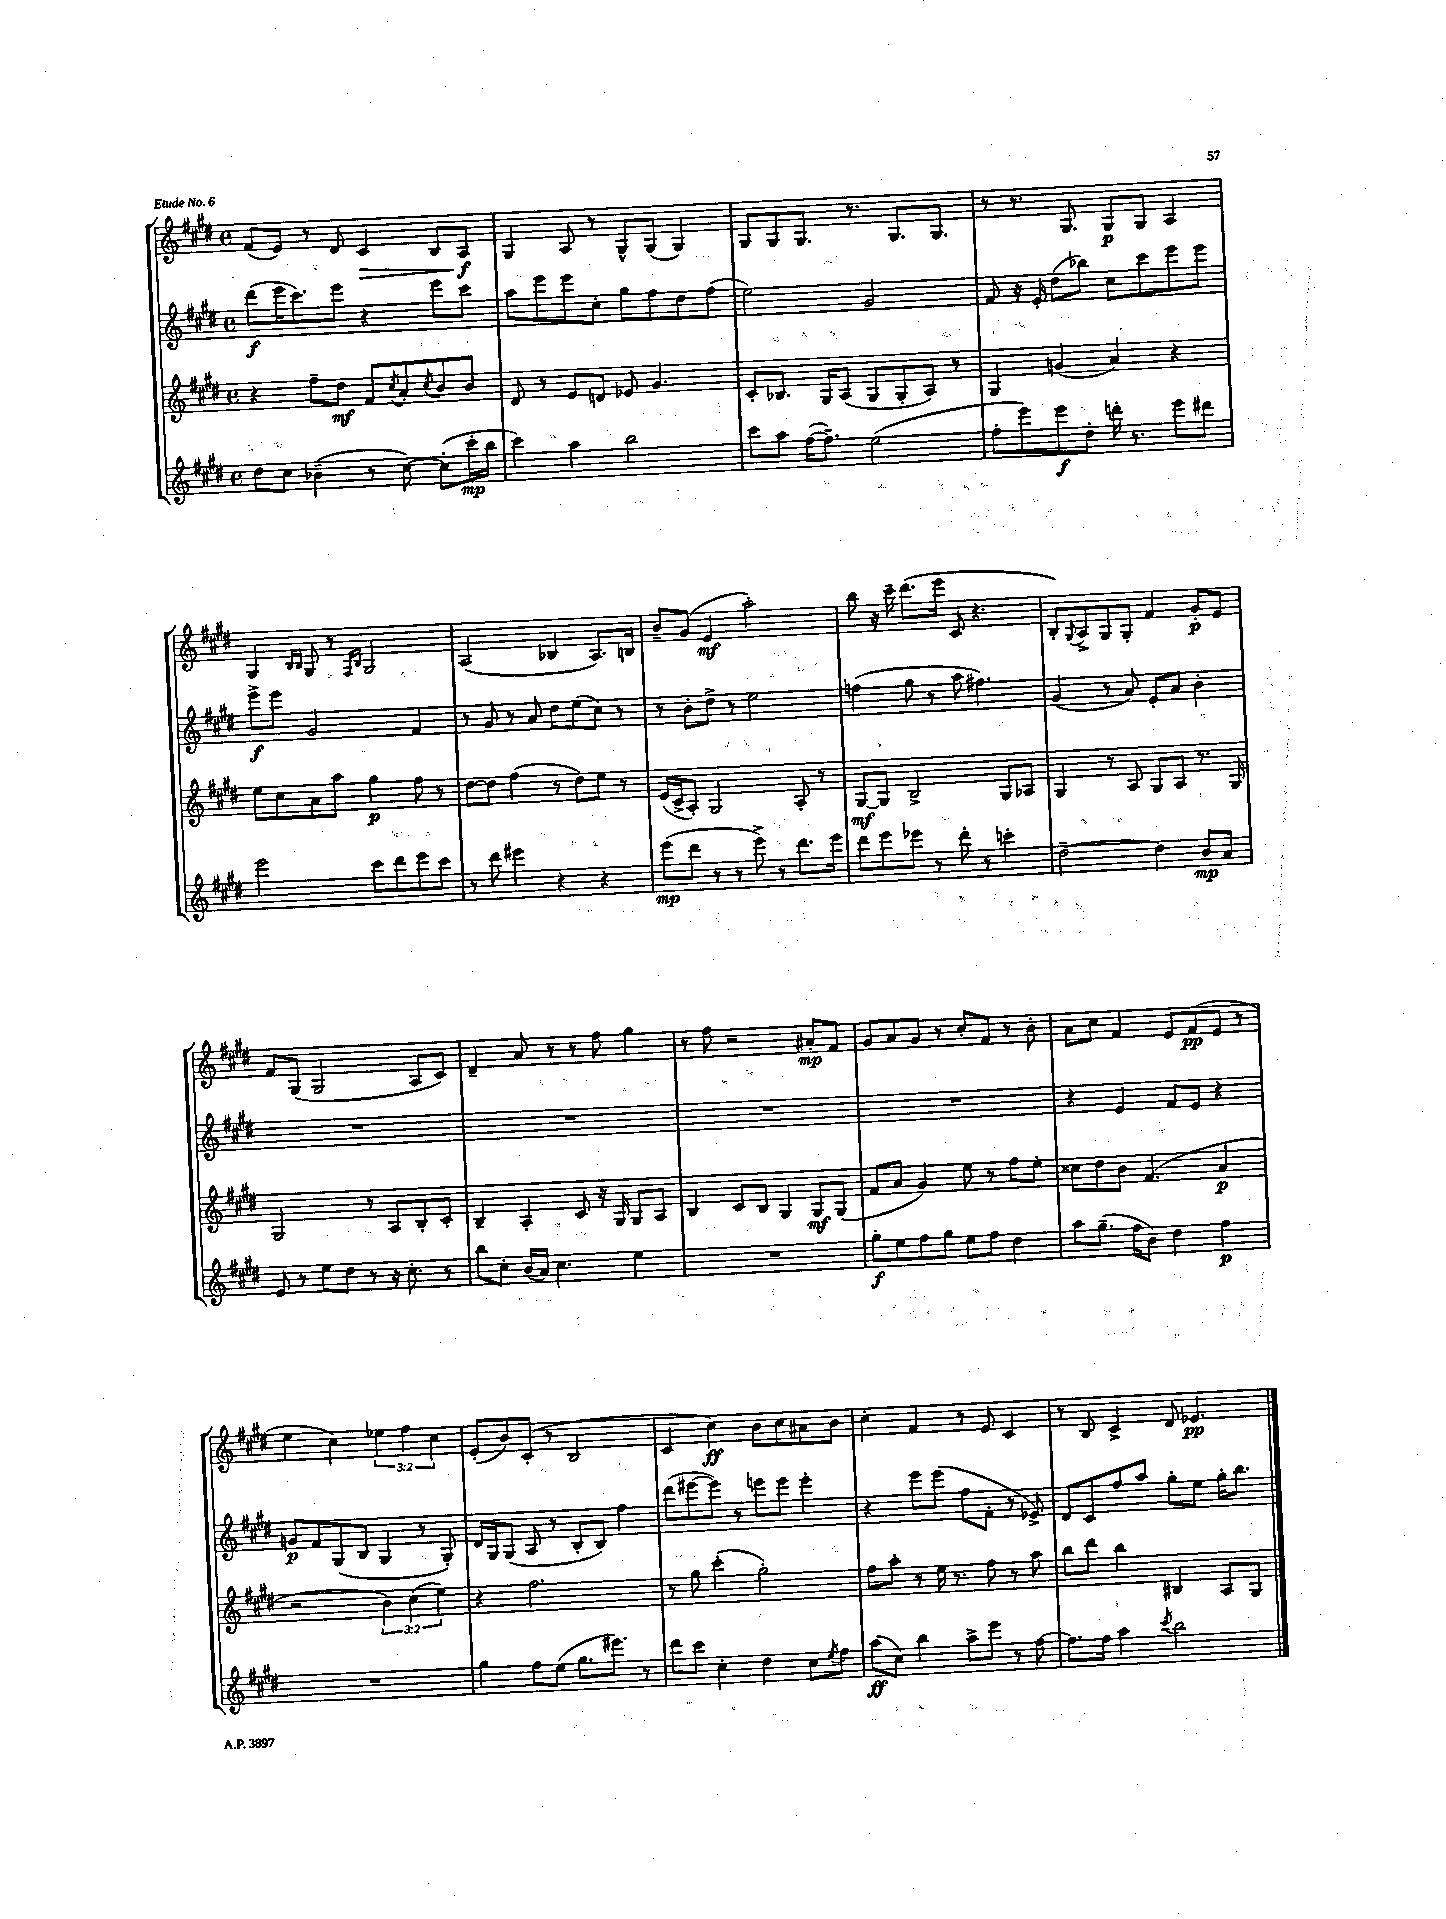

**kern	**dynam	**kern	**dynam	**kern	**dynam	**kern	**dynam
*part4	*part4	*part3	*part3	*part2	*part2	*part1	*part1
*staff4	*staff4	*staff3	*staff3	*staff2	*staff2	*staff1	*staff1
*clefG2	*	*clefG2	*	*clefG2	*	*clefG2	*
*k[f#c#g#d#]	*	*k[f#c#g#d#]	*	*k[f#c#g#d#]	*	*k[f#c#g#d#]	*
*M4/4	*	*M4/4	*	*M4/4	*	*M4/4	*
*met(c)	*	*met(c)	*	*met(c)	*	*met(c)	*
=67	=67	=67	=67	=67	=67	=67	=67
8dd#\L	.	4r	.	(8ddd#\L	f	(8f#/L	.
8cc#\J	.	.	.	16eee\K	.	8e/J)	.
.	.	.	.	8.ccc#\)	.	.	.
(4b-X~\	.	8ff#~\L	.	.	.	8r	.
.	.	8dd#\J	mf	8eee\J	.	8d#/	.
!	!	!	!	!	!	!	!LO:HP:b
8r	.	8f#/L	.	4r	.	4c#/	>
.	.	8qcc#/	.	.	.	.	.
[8cc#\)	.	8a'/	.	.	.	.	.
.	.	8qcc#/	.	.	.	.	.
(8cc#'\L]	.	8b/	.	8eee\L	.	8B/L	.
16ccc#'\L	mp	8b/J	.	8ccc#\J	.	8A/J	f
16bb\JJ	.	.	.	.	.	.	.
.	.	.	.	.	.	.	]
=68	=68	=68	=68	=68	=68	=68	=68
4ccc#\)	.	8d#/	.	8aa\L	.	4G#/	.
.	.	8r	.	8eee\	.	.	.
4aa\	.	8e/L	.	8eee\	.	8A/	.
.	.	8dn/J	.	8cc#'\J	.	8r	.
2bb\	.	8e-X/	.	8gg#\L	.	8G#^^/L	.
.	.	4.g#/	.	8ff#\	.	(8G#/J	.
.	.	.	.	8dd#\	.	4G#/)	.
.	.	.	.	(8ff#\J	.	.	.
=69	=69	=69	=69	=69	=69	=69	=69
8ccc#\L	.	8c#'/L	.	2ee\)	.	8G#/L	.
8aa\J	.	8.B-X/J	.	.	.	8G#/	.
([16ff#\KL	.	.	.	.	.	8.G#/J	.
8.ff#~\J])	.	16G#/KL	.	.	.	.	.
.	.	(8A/J	.	.	.	.	.
.	.	.	.	.	.	8.r	.
(2ee\	.	8G#/L	.	2g#/	.	.	.
.	.	8G#'/	.	.	.	8.G#/L	.
.	.	8A/J)	.	.	.	.	.
.	.	.	.	.	.	8.G#/J	.
.	.	8r	.	.	.	.	.
=70	=70	=70	=70	=70	=70	=70	=70
8ff#'\L	.	4G#/	.	8f#/	.	8r	.
8eee\)	.	.	.	16r	.	8.r	.
.	.	.	.	16e'/	.	.	.
8eee\	f	(4gn/	.	(8dd#\L	.	.	.
.	.	.	.	.	.	8.G#/	.
8dd#'\J	.	.	.	8bb-X\J)	.	.	.
16dddn'\	.	4a/)	.	8cc#\L	.	8G#/L	p
8.r	.	.	.	.	.	.	.
.	.	.	.	8ccc#\	.	8G#/J	.
8eee\L	.	4r	.	8eee\	.	4A/	.
8ddd#X\J	.	.	.	8eee\J	.	.	.
!!LO:LB:g=z
=71	=71	=71	=71	=71	=71	=71	=71
2eee\	.	8ee\L	.	8eee^\L	f	4G#/	.
.	.	8cc#\	.	8eee\J	.	.	.
.	.	.	.	.	.	16qqB/LL	.
.	.	.	.	.	.	16qqB/JJ	.
.	.	8a\	.	2g#/	.	8G#/	.
.	.	8aa\J	.	.	.	8r	.
.	.	.	.	.	.	16qqF#/LL	.
.	.	.	.	.	.	16qqB/JJ	.
8ccc#\L	.	4gg#\	p	.	.	2G#/	.
8ddd#\	.	.	.	.	.	.	.
8eee\	.	8ff#\	.	4f#/	.	.	.
8ccc#\J	.	8r	.	.	.	.	.
=72	=72	=72	=72	=72	=72	=72	=72
8r	.	[8dd#\L	.	8r	.	(2A/	.
8ddd#\	.	8dd#\J]	.	8g#/	.	.	.
4eee#X\	.	(4ff#\	.	8r	.	.	.
.	.	.	.	8a/	.	.	.
4r	.	8r	.	8dd#\L	.	4B-X/	.
.	.	8dd#\L)	.	(8ee\	.	.	.
4r	.	8ee\J	.	8cc#\J)	.	8.A/L)	.
.	.	8r	.	8r	.	.	.
.	.	.	.	.	.	16Bn/Jk	.
=73	=73	=73	=73	=73	=73	=73	=73
(8eee\L	mp	(16e/LL	.	8r	.	8b~/L	.
.	.	16c#^/J	.	.	.	.	.
8ddd#\J	.	8A'/J)	.	8b'\L	.	(8g#/J	.
8r	.	2G#/	.	8dd#^\J	.	4e/	mf
8r	.	.	.	8r	.	.	.
8eee^\)	.	.	.	2ee\	.	2aa'\)	.
8r	.	.	.	.	.	.	.
8.ddd#\L	.	8A'/	.	.	.	.	.
.	.	8r	.	.	.	.	.
16eee\Jk	.	.	.	.	.	.	.
=74	=74	=74	=74	=74	=74	=74	=74
8ddd#\L	.	[8G#/L	mf	(4ffn\	.	8bb\	.
8eee\	.	8G#/J]	.	.	.	16r	.
.	.	.	.	.	.	16ccc#~\	.
8eee-X\J	.	2B^/	.	8gg#\	.	(8.ddd#\L	.
8r	.	.	.	8r	.	.	.
.	.	.	.	.	.	16eee\Jk	.
8ddd#'\	.	.	.	8aa\	.	8c#/	.
8r	.	.	.	4.ff#X\)	.	4.r	.
4cccn'\	.	8G#/L	.	.	.	.	.
.	.	8A-X/J	.	.	.	.	.
=75	=75	=75	=75	=75	=75	=75	=75
[2dd#~\	.	4G#/	.	(4g#/	.	8B'/L)	.
.	.	.	.	.	.	8qqG#/	.
.	.	.	.	.	.	8A^/	.
.	.	8r	.	8r	.	8G#/	.
.	.	8A/	.	8a/)	.	8G#'/J	.
4dd#\]	.	8G#/L	.	8e'/L	.	4f#/	.
.	.	8A/J	.	8a/J	.	.	.
8b/L	mp	8.r	.	4b'\	.	8g#'/L	p
8a/J	.	.	.	.	.	8e/J	.
.	.	16G#/	.	.	.	.	.
!!LO:LB:g=z
=76	=76	=76	=76	=76	=76	=76	=76
8e/	.	2G#/	.	1r	.	8f#/L	.
8r	.	.	.	.	.	(8G#/J	.
8ee\L	.	.	.	.	.	2G#/	.
8dd#\J	.	.	.	.	.	.	.
8r	.	8r	.	.	.	.	.
16r	.	8A/L	.	.	.	.	.
8.cc#'\	.	.	.	.	.	.	.
.	.	8B'/	.	.	.	8A/L	.
8r	.	8c#'/J	.	.	.	8c#/J)	.
=77	=77	=77	=77	=77	=77	=77	=77
8bb\L	.	4B~/	.	1r	.	4d#~/	.
8cc#'\J	.	.	.	.	.	.	.
(16b/LL	.	4A'/	.	.	.	8a/	.
16a/JJ)	.	.	.	.	.	.	.
4.cc#\	.	.	.	.	.	8r	.
.	.	8c#/	.	.	.	8r	.
.	.	16r	.	.	.	8ff#\	.
.	.	16G#/	.	.	.	.	.
4ee\	.	8G#/L	.	.	.	4gg#\	.
.	.	8A/J	.	.	.	.	.
=78	=78	=78	=78	=78	=78	=78	=78
1r	.	4B/	.	1r	.	8r	.
.	.	.	.	.	.	8ff#\	.
.	.	8c#/L	.	.	.	2r	.
.	.	8B/J	.	.	.	.	.
.	.	4G#/	.	.	.	.	.
.	.	8G#/L	mf	.	.	8a#X'/L	mp
.	.	(8G#/J	.	.	.	8f#/J	.
=79	=79	=79	=79	=79	=79	=79	=79
8gg#'\L	f	8f#/L	.	1r	.	8g#/L	.
8ee\	.	8a/J	.	.	.	8a/	.
8ff#\	.	4g#/)	.	.	.	8g#/J	.
8gg#\J	.	.	.	.	.	8r	.
8ee\L	.	8ee\	.	.	.	8cc#'/L	.
8ff#\J	.	8r	.	.	.	8f#/J	.
4dd#\	.	8ff#\L	.	.	.	8r	.
.	.	8ee'\J	.	.	.	8b'\	.
=80	=80	=80	=80	=80	=80	=80	=80
8aa\L	.	8cc##X\L	.	4r	.	8a\L	.
(8.gg#~\J	.	8dd#\	.	.	.	8cc#\J	.
.	.	8b\J	.	4e/	.	4f#/	.
16ff#\KL	.	.	.	.	.	.	.
8b\J)	.	(4.f#/	.	.	.	.	.
4dd#\	.	.	.	8f#/L	.	8e/L	.
.	.	.	.	8e/J	.	(8f#/	pp
4ff#\	p	4a/	p	4r	.	8e/J	.
.	.	.	.	.	.	8r	.
!!LO:LB:g=z
=81	=81	=81	=81	=81	=81	=81	=81
1r	.	2r	.	8gn/L	p	4ee\	.
.	.	.	.	8f#/	.	.	.
.	.	.	.	(8G#/	.	4cc#\)	.
.	.	.	.	8B/J	.	.	.
.	.	6b\)	.	4G#/	.	6ee-X\	.
.	.	(6cc#\	.	.	.	6ff#\	.
.	.	.	.	8r	.	.	.
.	.	6ee\)	.	.	.	6cc#\	.
.	.	.	.	8G#'/)	.	.	.
=82	=82	=82	=82	=82	=82	=82	=82
4gg#\	.	4r	.	16d#/LL	.	(8e'/L	.
.	.	.	.	16G#/J	.	.	.
.	.	.	.	(8G#/J	.	8b/)	.
8ff#\L	.	2.ff#\	.	8A/	.	(8c#'/J	.
(8ee\J	.	.	.	8r	.	8r	.
8.gg#\L	.	.	.	8B'/L	.	2B/	.
.	.	.	.	8B/J)	.	.	.
8.eee#X\J)	.	.	.	.	.	.	.
.	.	.	.	4ff#\	.	.	.
8r	.	.	.	.	.	.	.
=83	=83	=83	=83	=83	=83	=83	=83
8ddd#\L	.	8r	.	(8ddd#\L	.	4c#/	.
8ccc#\J	.	8gg#\	.	[8eee#X\	.	.	.
4cc#'\	.	(4ccc#'\	.	8eee#\J])	.	4cc#\)	ff
.	.	.	.	8r	.	.	.
4dd#\	.	2gg#'\)	.	8eeen\L	.	8b\L	.
.	.	.	.	8eee\J	.	8cc#\	.
8cc#\L	.	.	.	4eee'\	.	8a#X\	.
8qee/	.	.	.	.	.	.	.
8ff#\J	.	.	.	.	.	8b\J	.
=84	=84	=84	=84	=84	=84	=84	=84
(8aa\L	ff	8ff#\L	.	4r	.	4cc#'\	.
8cc#\J)	.	8aa'\J	.	.	.	.	.
4bb\	.	8r	.	8eee\L	.	4f#/	.
.	.	16ee\	.	(8eee\J	.	.	.
.	.	8.r	.	.	.	.	.
8aa^\L	.	.	.	8ff#\L	.	8r	.
8eee\J	.	8ff#\	.	8f#'\J	.	8e/	.
8r	.	8r	.	8r	.	4c#/	.
[8ff#\	.	8aa\	.	8e-X^/)	.	.	.
=85	=85	=85	=85	=85	=85	=85	=85
8.ff#\L]	.	8bb\L	.	8d#/L	.	8r	.
.	.	8ddd#\J	.	8c#/	.	8B/	.
16ff#\Jk	.	.	.	.	.	.	.
4aa\	.	4bb\	.	8ff#/	.	4c#^/	.
.	.	.	.	8aa/J	.	.	.
8qccc#/	.	.	.	.	.	.	.
2bb\	.	4B#X/	.	8gg#'\L	.	8d#/	.
.	.	.	.	8ee\J	.	4.e-X/	pp
.	.	8A/L	.	16gg#'\KL	.	.	.
.	.	.	.	8.bb\J	.	.	.
.	.	8G#/J	.	.	.	.	.
==	==	==	==	==	==	==	==
*-	*-	*-	*-	*-	*-	*-	*-
